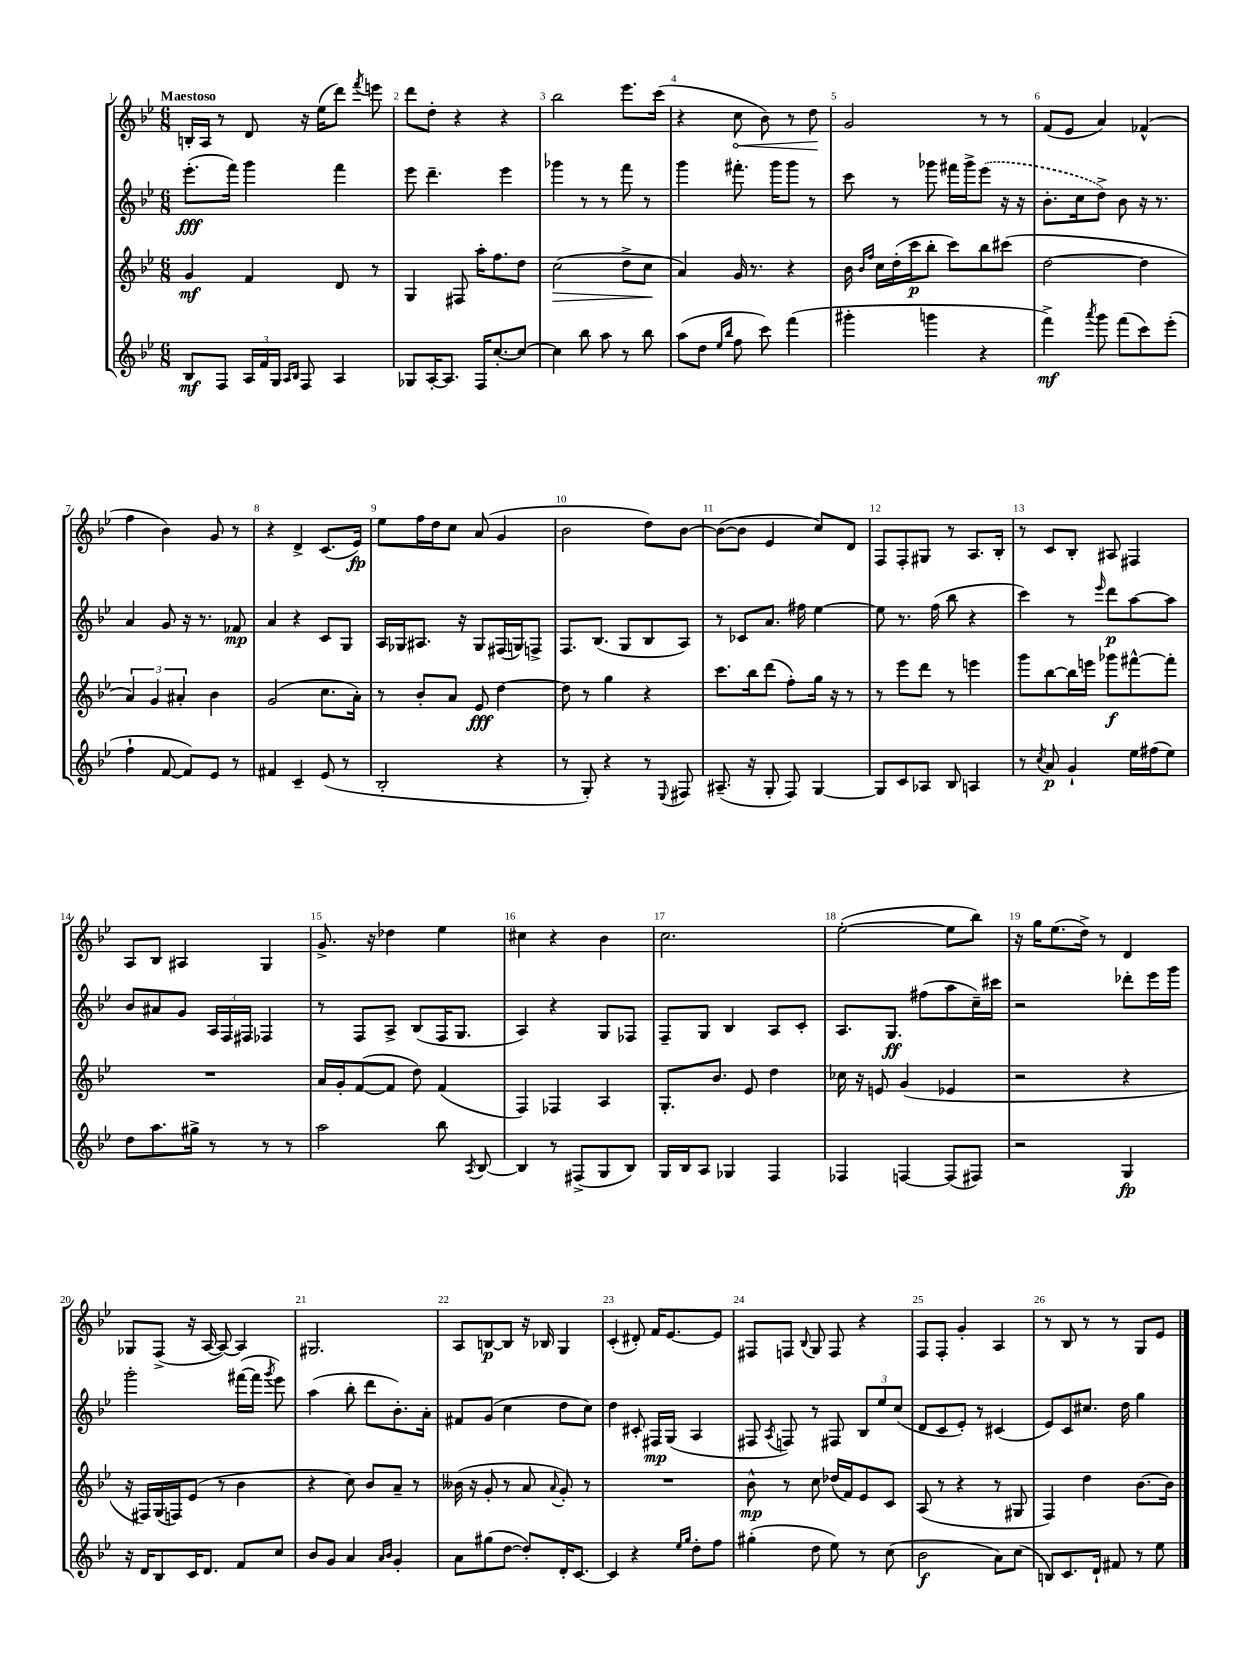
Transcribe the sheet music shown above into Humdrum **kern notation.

**kern	**kern	**kern	**kern
*staff4	*staff3	*staff2	*staff1
*clefG2	*clefG2	*clefG2	*clefG2
*k[b-e-]	*k[b-e-]	*k[b-e-]	*k[b-e-]
*M6/8	*M6/8	*M6/8	*M6/8
8B-/L	4g/	(8.eee-'\L	16B'/LL
.	.	.	16A/JJ
8F/J	.	.	8r
.	.	16fff\Jk)	.
24A/LL	4f/	4ggg\	8d/
24f/	.	.	.
24G/JJ	.	.	.
16qqA/LL	.	.	.
16qqB-/JJ	.	.	.
8F/	.	.	16r
.	.	.	(16ee-\LK
4A/	8d/	4fff\	8ddd\J)
.	.	.	8qfff/
.	8r	.	8eee\
=	=	=	=
8G-/L	4G/	8eee-\	8ddd\L
[16A'/K	.	4.ddd~\	8dd'\J
8.A/]J	.	.	.
.	8F#/	.	4r
16F/LK	16aa'\LK	.	.
[8.cc'/	8.ff\	.	.
.	.	4eee-\	4r
8cc/_J	8dd\J	.	.
=	=	=	=
4cc\]	(2cc\	4ggg-\	2bb-\
8bb-\	.	8r	.
8aa\	.	8r	.
8r	8dd^\L	8fff\	8.eee-\L
8bb-\	8cc\J	8r	.
.	.	.	(16ccc\Jk
=	=	=	=
(8aa\L	4a/)	4ggg\	4r
8dd\J	.	.	.
16qqee-/LL	.	.	.
16qqbb-/JJ	.	.	.
8ff\	16g/	8.fff#'\	8cc\
.	8.r	.	.
8ccc\)	.	.	8b-\)
.	.	16ggg\LK	.
(4fff\	4r	8ggg\J	8r
.	.	8r	8dd\
=	=	=	=
4ggg#'\	16b-\	8ccc\	2g/
.	16qqb-/LL	.	.
.	16qqff/JJ	.	.
.	16cc\LL	.	.
.	(16dd'\	8r	.
.	16ccc\J	.	.
4ggg\	8bb-'\J	8ggg-\	.
.	8ccc\L)	16fff#\LL	.
.	.	16ggg-^\J	.
4r	8bb-\	(8eee-\J	8r
.	(8ccc#\J	16r	8r
.	.	16r	.
=	=	=	=
4fff^\)	[2dd\	8.b-'\L	(8f/L
.	.	.	8e-/J
.	.	16cc\k	.
8qaaa/	.	.	.
8ggg\	.	8dd^\J)	4a/)
(8fff\L	.	8b-\	.
8ccc\)	4dd\]	16r	(4f-^^/
.	.	8.r	.
(8eee-'\J	.	.	.
=	=	=	=
4ff`\	6a/)	4a/	4ff\
.	6g/	.	.
[8f/	.	8g/	4b-\)
.	6a#'/	.	.
8f/]L)	.	16r	.
.	.	8.r	.
8e-/J	4b-\	.	8g/
8r	.	8f-/	8r
=	=	=	=
4f#/	(2g/	4a/	4r
4c~/	.	4r	4d^/
(8e-/	8.cc\L	8c/L	(8.c/L
8r	.	8G/J	.
.	16a'\Jk)	.	16e-/Jk)
=	=	=	=
2B-'/	8r	16A/LL	8ee-\L
.	.	16G-/J	.
.	8b-'/L	8.A#/J	16ff\L
.	.	.	16dd\J
.	8a/J	.	8cc\J
.	.	16r	.
.	8e-/	8G-/L	(8a/
4r	[4dd\	(16F#/L	4g/
.	.	16G/J)	.
.	.	8F^/J	.
=	=	=	=
8r	8dd\]	8.F/L	2b-\
8G'/)	8r	.	.
.	.	(8.B-/J	.
4r	4gg\	.	.
.	.	8G/L	.
8r	4r	8B-/	8dd\L)
8qqE-/	.	.	.
8F#/	.	8A/J)	[8b-\J
=	=	=	=
(8.A#~/	8.ccc\L	8r	(8b-\_L
.	.	8c-/L	8b-\]J
16r	16bb-\k	.	.
8G'/	(8ddd\J	8.a/J	4e-/
8F/)	8ff'\L)	.	.
.	.	16ff#\	.
[4G/	16gg\Jk	[4ee-\	8cc/L)
.	16r	.	.
.	8r	.	8d/J
=	=	=	=
8G/]L	8r	8ee-\]	8F/L
8c/	8eee-\L	8.r	8F'/
8A-/J	8ddd\J	.	8G#/J
.	.	(16ff\	.
8B-/	8r	8bb-\	8r
4A/	4eee\	4r	8.A/L
.	.	.	16B-'/Jk
=	=	=	=
8r	8ggg\L	4ccc\)	8r
8qcc/	.	.	.
8a/	[8bb-\	.	8c/L
4g`/	16bb-\]L	8r	8B-'/J
.	16eee\JJ	.	.
.	.	16qqeee-/	.
.	8ggg-\L	8ddd\L	8A#/
16ee-\LL	[8fff#^^\	[8aa\	4F#/
(16ff#\J	.	.	.
8ee-\J)	8fff#'\]J	8aa\]J	.
=	=	=	=
8dd\L	2.r	8b-/L	8A/L
8.aa\	.	8a#/	8B-/J
.	.	8g/J	4A#/
16gg#^\Jk	.	.	.
8r	.	24A/LL	.
.	.	24F/	.
.	.	24F#/JJ	.
8r	.	4F-/	4G/
8r	.	.	.
=	=	=	=
2aa\	16a/LL	8r	8.g^/
.	16g'/J	.	.
.	([8f/	8F/L	.
.	.	.	16r
.	8f/]J	8A^/J	4dd-\
.	8dd\)	(8B-/L	.
8bb-\	(4f/	16F/K	4ee-\
.	.	8.G/J	.
8qA/	.	.	.
[8B-/	.	.	.
=	=	=	=
4B-/]	4F/)	4A/)	4cc#\
8r	4F-/	4r	4r
(8F#^/L	.	.	.
8G/	4A/	8G/L	4b-\
8B-/J)	.	8F-/J	.
=	=	=	=
16G/LL	8.G'/L	8F~/L	2.cc\
16B-/J	.	.	.
8A/J	.	8G/J	.
.	8.b-/J	.	.
4G-/	.	4B-/	.
.	8e-/	.	.
4F/	4dd\	8A/L	.
.	.	8c'/J	.
=	=	=	=
4F-/	16cc-\	8.A/L	([2ee-'\
.	16r	.	.
.	8e/	.	.
.	.	8.G/J	.
[4F/	(4g/	.	.
.	.	(8ff#\L	.
(8F/]L	4e-/	8aa\	8ee-\]L
8F#/J)	.	16cc~\L)	8bb-\J)
.	.	16ccc#\JJ	.
=	=	=	=
2r	2r	2r	16r
.	.	.	16gg\LK
.	.	.	(8.ee-\
.	.	.	16dd^\Jk)
.	.	.	8r
4G/	4r	8ddd-'\L	4d/
.	.	16eee-\L	.
.	.	16ggg\JJ	.
=	=	=	=
16r	16r	2ggg'\	8G-/L
16d/LK	16F#/LL)	.	.
8B-/	(16G/	.	(8F^/J
.	16F/J)	.	.
16c/K	(8e-/J	.	16r
8.d/J	.	.	[16A/
.	8r	.	8A/_)
8f/L	4b-\	([16fff#\LL	4A/]
.	.	16fff#\]JJ	.
.	.	8qggg/	.
8cc/J	.	8eee-\)	.
=	=	=	=
8b-/L	4r	(4aa\	2.G#/
8g/J	.	.	.
4a/	8cc\)	8bb-'\	.
.	8b-/L	8ddd\L	.
16qqa/LL	.	.	.
16qqb-/JJ	.	.	.
4g'/	8a~/J	8.b-'\)	.
.	8r	.	.
.	.	16a'\Jk	.
=	=	=	=
8a\L	(16b--\	8f#/L	8A/L
.	16r	.	.
(8gg#\	8g'/	(8g/J	[8B/
[8dd\J	8r	4cc\	8B/]J
8dd'/]L)	8a/	.	16r
.	.	.	16B-/
.	8qqa/	.	.
16d'/K	8g'/)	8dd\L	4G/
[8.c/J	.	.	.
.	8r	8cc\J)	.
=	=	=	=
4c/]	2.r	4dd\	(4c'/
4r	.	8c#'/	8d#'/)
.	.	16F#/LL	16f/LK
.	.	(16G/JJ	[8.e-/
16qqee-/LL	.	.	.
16qqgg/JJ	.	.	.
8dd'\L	.	4A/	.
8ff\J	.	.	8e-/]J
=	=	=	=
(4gg#'\	8b-^^\	8F#/	8F#/L
.	.	8qA/	.
.	8r	8F/)	8F/J
.	.	.	8qqB-/
8dd\	8cc\	8r	8G/
8ee-\)	(16dd-/LL	8F#/	8F/
.	16f/J)	.	.
8r	8e-/	12B-/L	4r
.	.	12ee-/	.
(8cc\	8c/J	.	.
.	.	(12cc/J	.
=	=	=	=
2b-\	(8A/	8d/L	8F/L
.	8r	8c/	8F'/J
.	4r	8e-'/J)	4g'/
.	.	8r	.
8a\L)	8r	(4c#/	4A/
(8cc\J	8G#/	.	.
=	=	=	=
8B/L)	4F/)	8e-/L)	8r
8.c/	.	8c/	8B-/
.	4dd\	8.cc#/J	8r
16d`/Jk	.	.	.
8f#/	.	.	8r
.	.	16dd\	.
8r	[8.b-\L	4gg\	8G/L
8ee-\	.	.	8e-/J
.	16b-\]Jk	.	.
==	==	==	==
*-	*-	*-	*-
